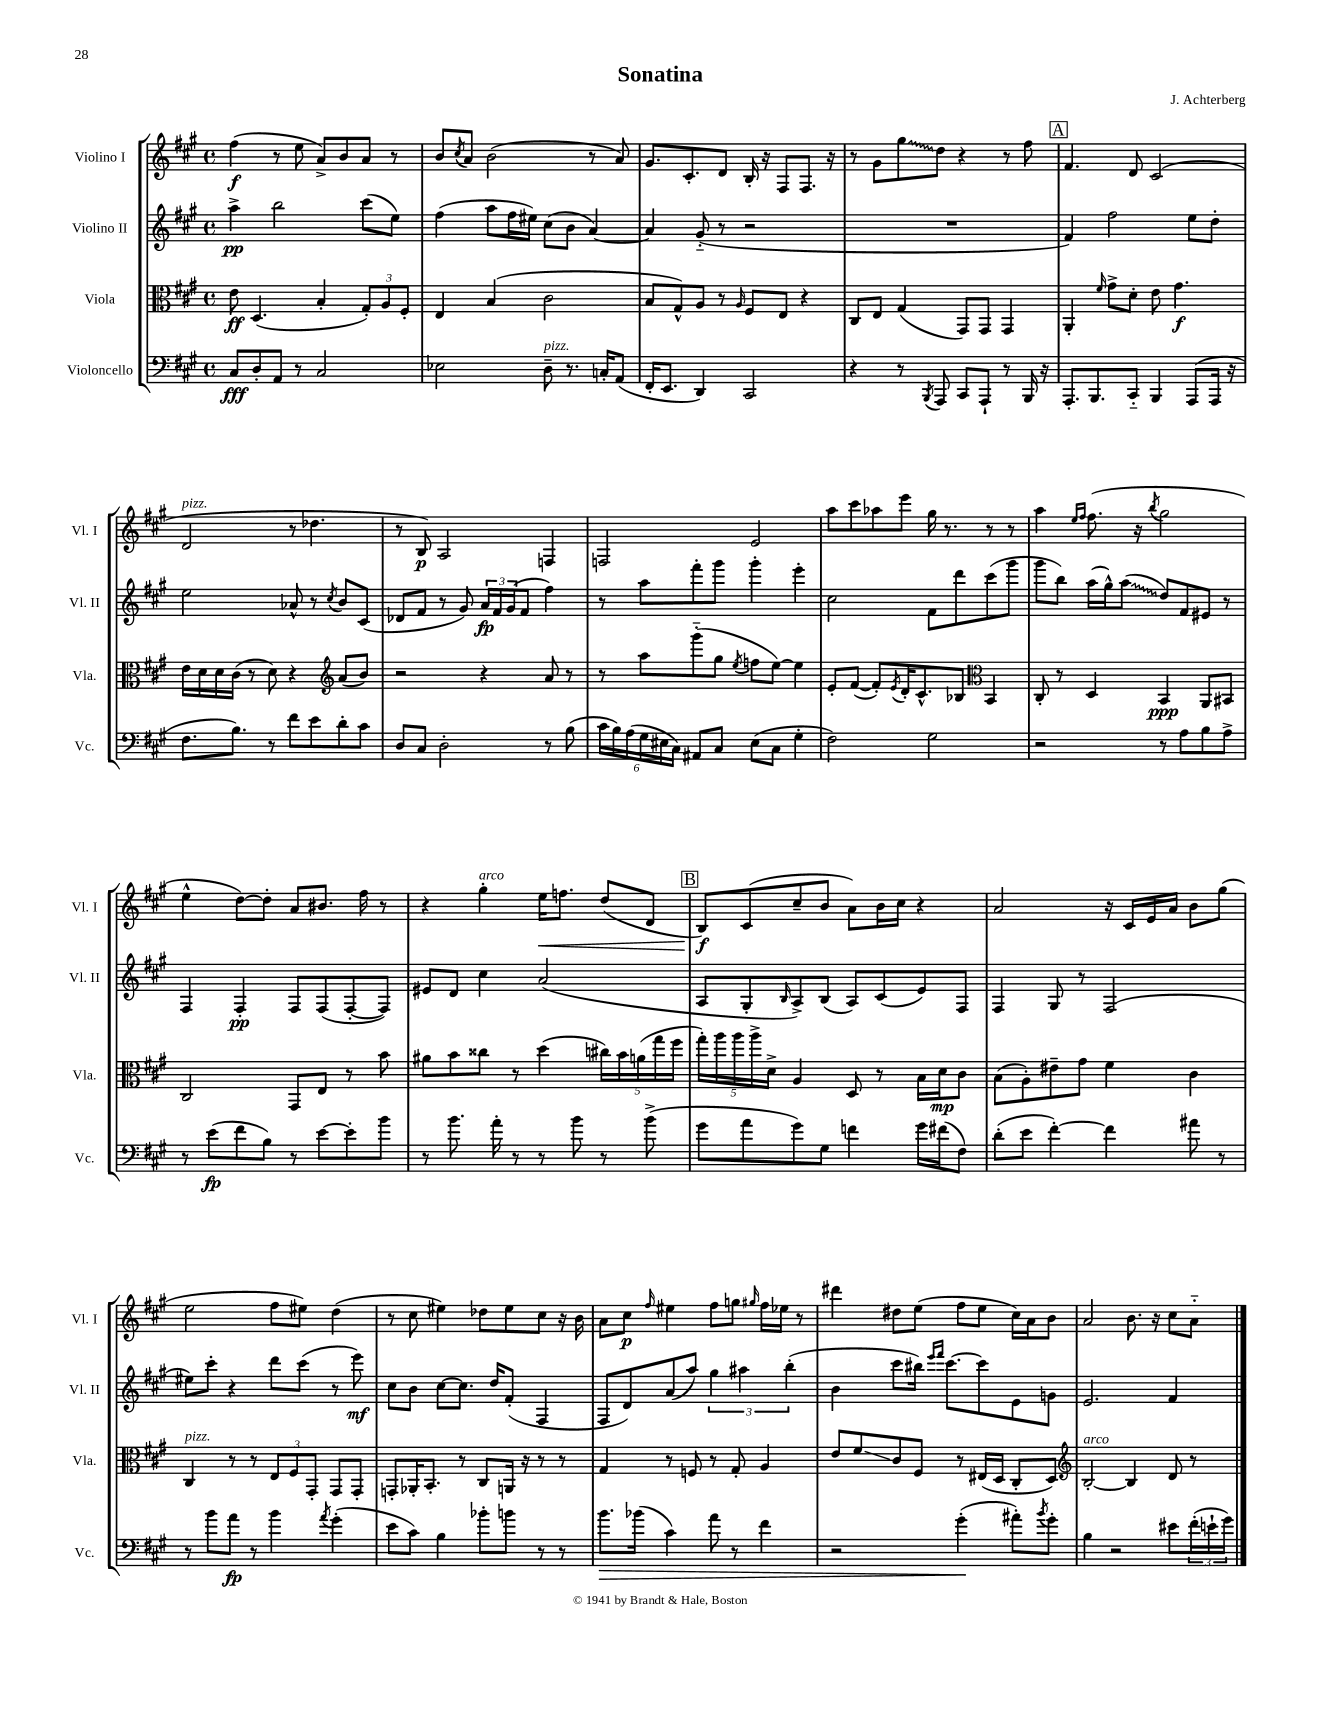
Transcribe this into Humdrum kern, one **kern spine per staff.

**kern	**kern	**kern	**kern
*staff4	*staff3	*staff2	*staff1
*clefF4	*clefC3	*clefG2	*clefG2
*k[f#c#g#]	*k[f#c#g#]	*k[f#c#g#]	*k[f#c#g#]
*M4/4	*M4/4	*M4/4	*M4/4
*met(c)	*met(c)	*met(c)	*met(c)
8C#	8e	4aa^	(4ff#
8D'	(4.D	.	.
8AA	.	2bb	8r
8r	.	.	8ee
2C#	4B'	.	8a^)
.	.	.	8b
.	12G#')	(8ccc#	8a
.	12A	.	.
.	.	8ee)	8r
.	12F#'	.	.
=	=	=	=
2E-	4E	(4ff#	8b
.	.	.	8qcc#
.	.	.	8a
.	(4B	8aa	(2b
.	.	16ff#	.
.	.	16ee#)	.
8D~	2c#	(8cc#	.
8.r	.	8b	.
.	.	[4a)	8r
16C'	.	.	.
(8AA	.	.	8a)
=	=	=	=
16FF#'	8B	4a]	8.g#
8.EE	.	.	.
.	8G#^^)	.	.
.	.	.	8.c#'
4DD)	8A	(8g#'~	.
.	8r	8r	8d
.	16qqA	.	.
2CC#	8F#	2r	16B'
.	.	.	16r
.	8E	.	8F#
.	4r	.	8.F#
.	.	.	16r
=	=	=	=
4r	8C#	1r	8r
.	8E	.	8g#
8r	(4G#	.	8gg#
8qBBB	.	.	.
8AAA	.	.	8dd
8CC#	8GG#)	.	4r
8AAA`	8GG#	.	.
8r	4GG#	.	8r
16BBB	.	.	8ff#
16r	.	.	.
=	=	=	=
8.AAA'	4AA'	4f#)	4.f#
8.BBB	.	.	.
.	16qqf#	.	.
.	8g#^	2ff#	.
8CC#'~	8d'	.	8d
4BBB	8e	.	(2c#
.	4.g#	.	.
(8AAA	.	8ee	.
16AAA	.	8dd'	.
16r	.	.	.
=	=	=	=
8.F#	16e	2ee	2d
.	16d	.	.
.	16d	.	.
8.B)	(16c#	.	.
.	8r	.	.
8r	8d)	.	.
8f#	4r	8a-^^	8r
8e	.	8r	4.dd-
*	*clefG2	*	*
.	.	8qcc#	.
8d'	(8a	8b	.
8c#	8b)	(8c#	.
=	=	=	=
8D	2r	8d-	8r
8C#	.	8f#	8B)
2D'	.	8r	2A
.	.	8g#)	.
.	4r	24a	.
.	.	24f#	.
.	.	(24g#	.
.	.	8f#	.
8r	8a	4ff#)	4F
(8B	8r	.	.
=	=	=	=
24c#	8r	8r	2F
24B)	.	.	.
(24A	.	.	.
24G#	8aa	8aa	.
24E#	.	.	.
24C#)	.	.	.
8AA#	(8ggg#'~	8fff#'	.
8C#	8gg#	8ggg#	.
.	8qee	.	.
(8E#	8ff	4ggg#'	2e
8C#	[8ee)	.	.
4G#'	4ee]	4eee'	.
=	=	=	=
2F#)	8e'	2cc#	8aa
.	([8f#	.	8ccc#
.	8f#'])	.	8aa-
.	8qe	.	.
.	16d'	.	8eee
.	8.c#^^	.	.
2G#	.	8f#	16gg#
.	.	.	8.r
.	8B-	8ddd	.
*	*clefC3	*	*
.	4BB	(8ccc#	8r
.	.	8ggg#	8r
=	=	=	=
2r	8C#'	8ggg#	4aa
.	8r	8bb)	.
.	.	.	16qqee
.	.	.	16qqff#
.	4D	(16aa	(8.ff#
.	.	16gg#^^)	.
.	.	(8aa	.
.	.	.	16r
.	.	.	8qbb
8r	4BB	8dd)	2gg#
8A	.	8f#	.
8B	8AA	8e#	.
8A^	8BB#	8r	.
=	=	=	=
8r	2C#	4F#	4ee^^
(8e	.	.	.
8f#	.	4F#'	[8dd)
8B)	.	.	8dd']
8r	8GG#	8F#	8a
[8e	8E	(8F#	8.b#
8e']	8r	[8F#'	.
.	.	.	16ff#
8b	8b	8F#])	8r
=	=	=	=
8r	8a#	8e#	4r
8.b	8b	8d	.
.	8cc##	4cc#	4gg#'
16a'	.	.	.
8r	8r	.	.
8r	(4dd	(2a	16ee
.	.	.	8.ff
8b	.	.	.
8r	20cc#)	.	(8dd
.	20b	.	.
.	(20a	.	.
(8b^	.	.	8d
.	20gg#	.	.
.	20ff#	.	.
=	=	=	=
8g#	20gg#')	8A	8B)
.	20aa	.	.
.	20aa	.	.
8a	.	8G#'	(8c#
.	20aa^	.	.
.	20d^	.	.
.	.	16qqB	.
8g#)	4A	8A^)	8cc#~
8G#	.	(8B	8b
4f	8D	8A)	8a)
.	8r	(8c#	16b
.	.	.	16cc#
16g#	16B	8e)	4r
(16f#	16d	.	.
8F#)	8c#	8F#	.
=	=	=	=
(8d'	(8B	4F#	2a
8e	8A')	.	.
[4f#')	8e#~	8G#	.
.	8g#	8r	.
4f#]	4f#	(2F#	16r
.	.	.	16c#
.	.	.	16e
.	.	.	16a
8a#	4c#	.	8b
8r	.	.	(8gg#
=	=	=	=
8r	4C#	8ee#)	2ee
8b	.	8ccc#'	.
8a	8r	4r	.
8r	8r	.	.
4b	12E	8ddd	8ff#
.	12F#	.	.
.	.	(8ccc#	8ee#)
.	12GG#'	.	.
8qa	.	.	.
(4g#'	8GG#	8r	(4dd
.	8GG#'	8eee)	.
=	=	=	=
8e	8GG'	8cc#	8r
8c#)	16AA-'	8b	8cc#
.	8.BB'	.	.
4B	.	[8cc#	4ee#)
.	8r	8.cc#]	.
8b-'	8C#	.	8dd-
.	.	16dd	.
8b	16AA	(8f#'	8ee#
.	16r	.	.
8r	8r	4F#	8cc#
8r	8r	.	16r
.	.	.	16b
=	=	=	=
8.b	4G#	8F#	8a
.	.	8d)	8cc#
(16b-	.	.	.
.	.	.	16qqff#
4c#)	8r	(8a	4ee#
.	8F	8aa)	.
8a	8r	6gg#	8ff#
8r	8G#'	.	8gg
.	.	6aa#	.
.	.	.	16qqgg#
4f#	4A	.	16ff#
.	.	.	16ee-
.	.	(6bb'	.
.	.	.	8r
=	=	=	=
2r	8e	4b	4ddd#
.	8f#	.	.
.	8c#	8ccc#	8dd#
.	8F#	16bb#)	(8ee
.	.	16qqeee	.
.	.	16qqfff#	.
.	.	[8.ccc#	.
(4g#'	8r	.	8ff#
.	(16E#	8ccc#]	8ee
.	16D	.	.
8a#')	8C#'	8e	16cc#)
.	.	.	16a
8qb	.	.	.
8g#'	8D)	8g	8b
=	=	=	=
*	*clefG2	*	*
4B	[2B'	2.e	2a
2r	.	.	.
.	4B]	.	8.b
.	.	.	16r
8e#	8d	4f#	8cc#
(24f#'	8r	.	8a'~
24e`	.	.	.
24g#)	.	.	.
==	==	==	==
*-	*-	*-	*-
